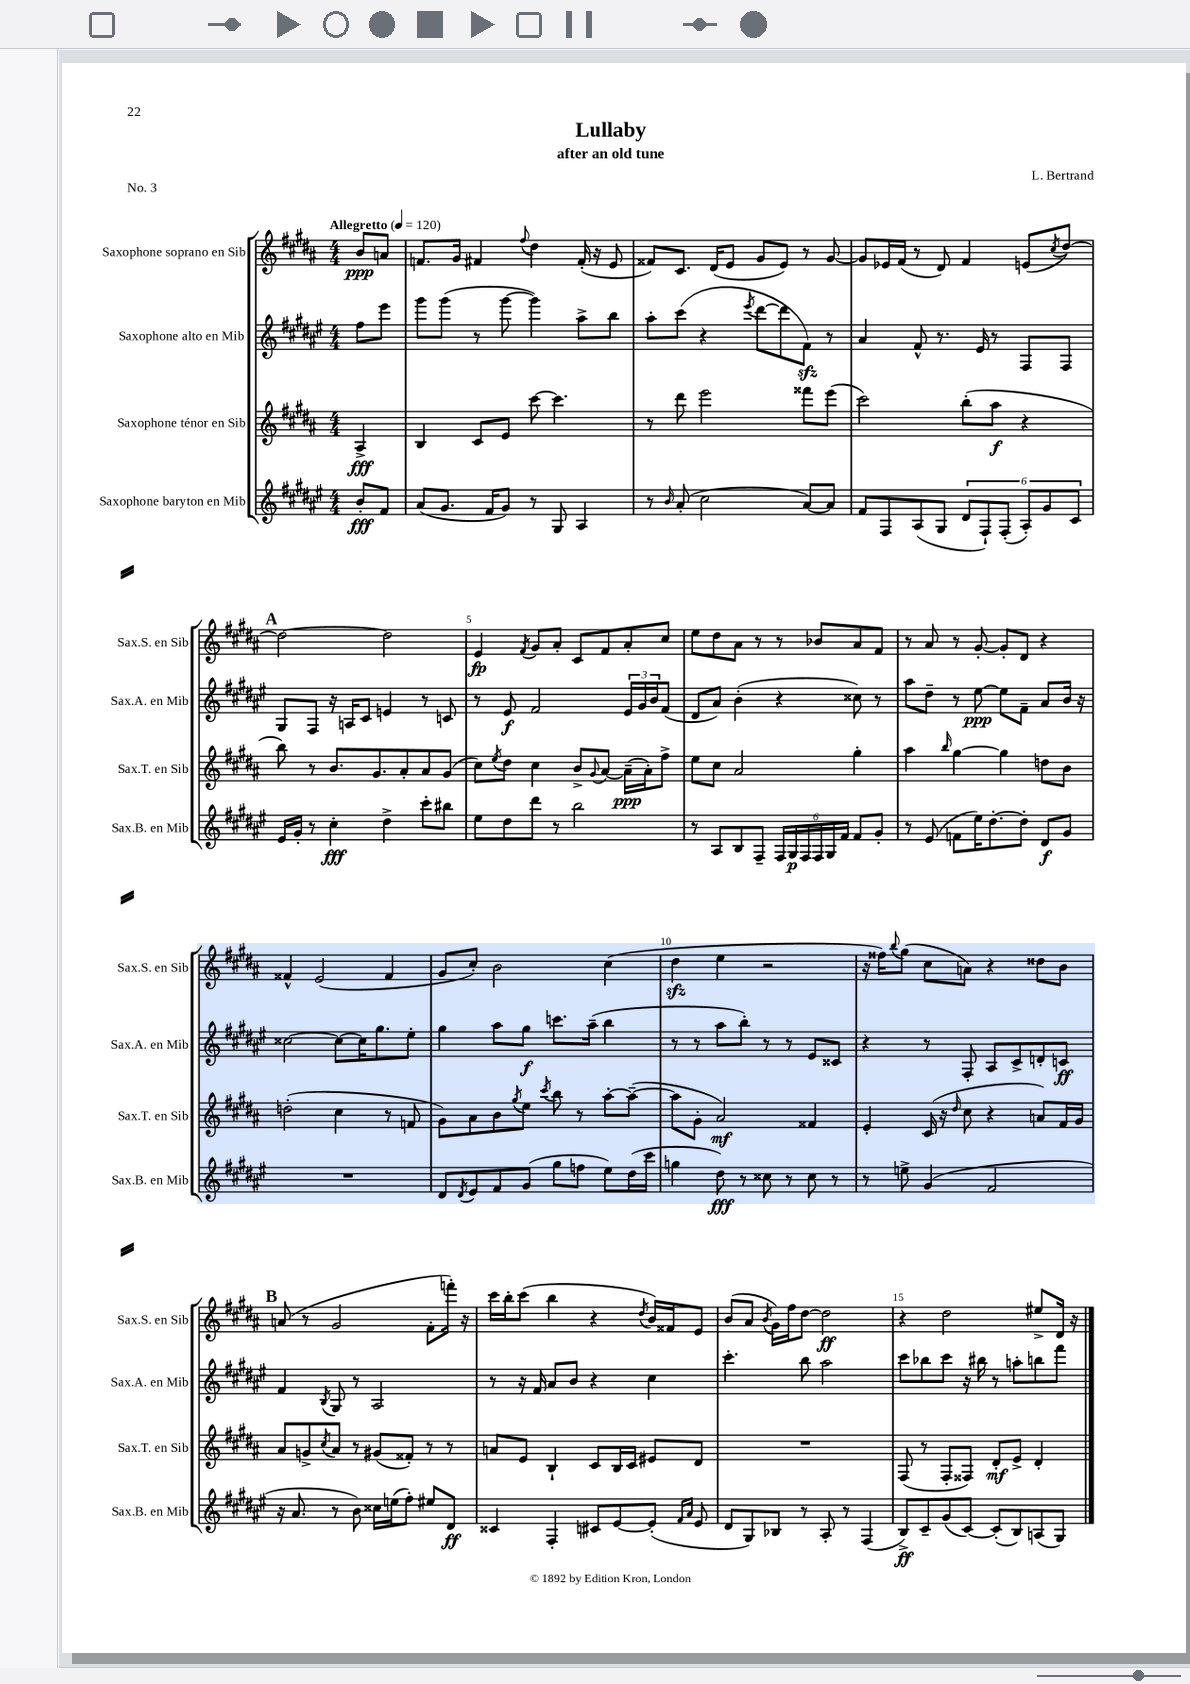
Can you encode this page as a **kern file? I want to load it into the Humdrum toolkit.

**kern	**dynam	**kern	**dynam	**kern	**dynam	**kern	**dynam
*part4	*part4	*part3	*part3	*part2	*part2	*part1	*part1
*staff4	*staff4	*staff3	*staff3	*staff2	*staff2	*staff1	*staff1
*I"Saxophone baryton en Mib	*	*I"Saxophone ténor en Sib	*	*I"Saxophone alto en Mib	*	*I"Saxophone soprano en Sib	*
*I'Sax.B. en Mib	*	*I'Sax.T. en Sib	*	*I'Sax.A. en Mib	*	*I'Sax.S. en Sib	*
*clefG2	*	*clefG2	*	*clefG2	*	*clefG2	*
*k[f#c#g#d#a#e#]	*	*k[f#c#g#d#a#]	*	*k[f#c#g#d#a#e#]	*	*k[f#c#g#d#a#]	*
*M4/4	*	*M4/4	*	*M4/4	*	*M4/4	*
*MM120	*	*MM120	*	*MM120	*	*MM120	*
=	=	=	=	=	=	=	=
!	!	!	!	!	!	!LO:TX:a:B:t=Allegretto	!
8b'/L	fff	4A#^/	fff	8ff#\L	.	8b/L	ppp
8f#/J	.	.	.	8eee#\J	.	8an/J	.
=1	=1	=1	=1	=1	=1	=1	=1
(8a#/L	.	4B/	.	8ggg#\L	.	8.fn/L	.
8.g#/J	.	.	.	(8ggg#\J	.	.	.
.	.	.	.	.	.	16g#/Jk	.
.	.	8c#/L	.	8r	.	4f#X/	.
16f#/KL	.	.	.	.	.	.	.
8g#/J)	.	8e/J	.	[8ggg#\	.	.	.
.	.	.	.	.	.	8qqff#/	.
8r	.	[8ccc#\	.	4ggg#\])	.	4dd#\	.
8G#/	.	4.ccc#\]	.	.	.	.	.
4A#/	.	.	.	8aa#^\L	.	(16f#'/	.
.	.	.	.	.	.	16r	.
.	.	.	.	8bb\J	.	8e/	.
=2	=2	=2	=2	=2	=2	=2	=2
8r	.	8r	.	8aa#'\L	.	8f##X/L)	.
16qqb/	.	.	.	.	.	.	.
(8a#'/	.	8ddd#\	.	(8ccc#\J	.	8.c#/J	.
2cc#\	.	2eee\	.	4r	.	.	.
.	.	.	.	.	.	(16d#/KL	.
.	.	.	.	.	.	8e/J	.
.	.	.	.	8qeee#/	.	.	.
.	.	.	.	[8ddd#\L	.	8g#/L	.
.	.	.	.	8ddd#\]	.	8e/J)	.
[8a#/L)	.	8fff##X\L	.	8f#zz\J)	.	8r	.
8a#/J]	.	(8eee\J	.	8r	.	[8g#/	.
=3	=3	=3	=3	=3	=3	=3	=3
8f#/L	.	2ccc#\)	.	4a#/	.	8g#/L]	.
8F#/	.	.	.	.	.	16e-X/L	.
.	.	.	.	.	.	(16f#/JJ	.
(8A#/	.	.	.	8f#^^/	.	8r	.
8G#/J	.	.	.	8.r	.	8d#/)	.
12d#/L	.	(8bb'\L	.	.	.	4f#/	.
.	.	.	.	16e#/	.	.	.
12F#`/)	.	.	.	.	.	.	.
.	.	8aa#\J	f	8r	.	.	.
(12F#'/J	.	.	.	.	.	.	.
12A#'/L)	.	4r	.	8F#/L	.	(8en/L	.
12g#/	.	.	.	.	.	.	.
.	.	.	.	.	.	8qcc#/	.
.	.	.	.	8F#/J	.	[8dd#/J)	.
12c#/J	.	.	.	.	.	.	.
!!LO:LB:g=z
!!LO:REH:place=s1:t=A
=4	=4	=4	=4	=4	=4	=4	=4
16e#/LL	.	8bb\)	.	8G#/L	.	2dd#\_	.
16g#'/JJ	.	.	.	.	.	.	.
8r	.	8r	.	8F#/J	.	.	.
4cc#'\	fff	8.b/L	.	16r	.	.	.
.	.	.	.	16An/KL	.	.	.
.	.	.	.	8c#/J	.	.	.
.	.	8.g#/	.	.	.	.	.
4dd#^\	.	.	.	4en/	.	2dd#\]	.
.	.	8a#'/	.	.	.	.	.
8ccc#'\L	.	8a#/	.	8r	.	.	.
8bb#X\J	.	(8g#/J	.	8cn/	.	.	.
=5	=5	=5	=5	=5	=5	=5	=5
8ee#\L	.	8cc#\L)	.	8r	.	4e/	fp
.	.	8qee/	.	.	.	.	.
8dd#\	.	8dd#\J	.	8e#/	f	.	.
.	.	.	.	.	.	8qf#/	.
8ddd#\J	.	4cc#\	.	2f#/	.	8g#/L	.
8r	.	.	.	.	.	8a#'/J	.
2bb\	.	8b^/L	.	.	.	8c#/L	.
.	.	8qqg#/	.	.	.	.	.
.	.	[8a#/J	.	.	.	8f#/	.
.	.	(16a#~\LL]	ppp	24e#/LL	.	8a#'/	.
.	.	.	.	24g#/	.	.	.
.	.	16a#'\J)	.	.	.	.	.
.	.	.	.	24b/J	.	.	.
.	.	8ff#^\J	.	(8f#/J	.	8cc#/J	.
=6	=6	=6	=6	=6	=6	=6	=6
8r	.	8ee\L	.	8d#/L	.	8ee\L	.
8A#/L	.	8cc#\J	.	8a#/J)	.	8dd#\	.
8B/	.	2a#/	.	(4b'\	.	8a#\J	.
8F#~/J	.	.	.	.	.	8r	.
24F#/LL	.	.	.	4r	.	8r	.
24G#/	p	.	.	.	.	.	.
24F#/	.	.	.	.	.	.	.
24F#/	.	.	.	.	.	8b-X/L	.
24G#/	.	.	.	.	.	.	.
24f#/JJ	.	.	.	.	.	.	.
8f#/L	.	4gg#'\	.	8cc##X\)	.	8a#/	.
8g#'/J	.	.	.	8r	.	8f#/J	.
=7	=7	=7	=7	=7	=7	=7	=7
8r	.	4aa#\	.	8aa#\L	.	8r	.
(8e#/	.	.	.	8dd#~\J	.	8a#/	.
.	.	16qqbb/	.	.	.	.	.
8fn\L	.	[4gg#\	.	8r	.	8r	.
16ee#\K)	.	.	.	[8ee#\	ppp	[8g#'/	.
[8.dd#'\	.	.	.	.	.	.	.
.	.	4gg#\]	.	8ee#\L]	.	8g#'/L]	.
8dd#'\J]	.	.	.	8f#~\J	.	8d#/J	.
8d#/L	f	8ddn\L	.	8a#/L	.	4r	.
8g#/J	.	8b\J	.	16b/Jk	.	.	.
.	.	.	.	16r	.	.	.
!!LO:LB:g=z
=8	=8	=8	=8	=8	=8	=8	=8
1r	.	(2ddn'\	.	[2cc##X\	.	4f##X^^/	.
.	.	.	.	.	.	(2e/	.
.	.	4cc#\	.	8cc##\L_	.	.	.
.	.	.	.	16cc##\K]	.	.	.
.	.	.	.	8.gg#\	.	.	.
.	.	8r	.	.	.	4f##/	.
.	.	8fn/	.	8ee#'\J	.	.	.
=9	=9	=9	=9	=9	=9	=9	=9
8d#/L	.	8g#\L)	.	4gg#\	.	8g#/L	.
8qd#/	.	.	.	.	.	.	.
8e#/	.	8a#\	.	.	.	8cc#'/J)	.
8f#/	.	8b\	.	8aa#\L	.	2b\	.
.	.	8qgg#/	.	.	.	.	.
(8g#/J	.	8ee\J	.	8gg#\J	f	.	.
.	.	8qccc#/	.	.	.	.	.
8gg#\L	.	8bb\	.	8.cccn\L	.	.	.
8ffn\J	.	8r	.	.	.	.	.
.	.	.	.	(16aa#~\Jk	.	.	.
8ee#\L)	.	[8aa#'\L	.	4bb\	.	(4cc#\	.
(16dd#\L	.	(8aa#~\J_	.	.	.	.	.
16ccc#\JJ	.	.	.	.	.	.	.
=10	=10	=10	=10	=10	=10	=10	=10
4ggn\	.	8aa#\L]	.	8r	.	4dd#zz\	.
.	.	8g#'\J	.	8r	.	.	.
8dd#\)	fff	2a#/)	mf	8aa#\L	.	4ee\	.
8r	.	.	.	8bb'\J)	.	.	.
8cc##X\	.	.	.	8r	.	2r	.
8r	.	.	.	8r	.	.	.
8cc##\	.	4f##X/	.	8e#/L	.	.	.
8r	.	.	.	8c##X/J	.	.	.
=11	=11	=11	=11	=11	=11	=11	=11
8r	.	4e'/	.	4r	.	16r	.
.	.	.	.	.	.	16ff##X\KL)	.
.	.	.	.	.	.	8qqbb/	.
8een^\	.	.	.	.	.	(8gg#\J	.
(4g#/	.	(16c#/	.	8r	.	8cc#\L	.
.	.	16r	.	.	.	.	.
.	.	16qqdd#/	.	.	.	.	.
.	.	8cc#\	.	8F#'/	.	8an\J)	.
2f#/	.	4r	.	8A#/L	.	4r	.
.	.	.	.	8c#^/	.	.	.
.	.	8an/L)	.	8dn'/	.	8dd##X\L	.
.	.	16f#/L	.	8cn/J	ff	8b\J	.
.	.	16g#/JJ	.	.	.	.	.
!!LO:LB:g=z
!!LO:REH:place=s1:t=B
=12	=12	=12	=12	=12	=12	=12	=12
16r	.	8a#/L	.	4f#/	.	(8an/	.
8.a#/	.	.	.	.	.	.	.
.	.	8gn^/	.	.	.	8r	.
.	.	8qcc#/	.	8qB/	.	.	.
8r	.	8a#/J	.	8G#/	.	2g#/	.
8b\)	.	8r	.	8r	.	.	.
16cc##X\LL	.	(8g#X/L	.	2A#/	.	.	.
(16een\J	.	.	.	.	.	.	.
8ff#'\J)	.	8f##X'/J)	.	.	.	.	.
8ee#X/L	.	8r	.	.	.	8f#'\L	.
8d#/J	ff	8r	.	.	.	16fffn'\Jk)	.
.	.	.	.	.	.	16r	.
=13	=13	=13	=13	=13	=13	=13	=13
4c##X/	.	8an/L	.	8r	.	16ccc#\LL	.
.	.	.	.	.	.	16bb'\J	.
.	.	8e/J	.	16r	.	(8ccc#\J	.
.	.	.	.	16f#/	.	.	.
4F#'/	.	4B`/	.	8a#/L	.	4bb\	.
.	.	.	.	8b/J	.	.	.
8c#X/L	.	8c#/L	.	4r	.	4r	.
[8e#/	.	16B/L	.	.	.	.	.
.	.	16c#/JJ	.	.	.	.	.
.	.	.	.	.	.	8qdd#/	.
(8e#'/J]	.	8e#X/L	.	4cc#\	.	16b/LL)	.
.	.	.	.	.	.	16f##X/J	.
16qqf#/LL	.	.	.	.	.	.	.
16qqa#/JJ	.	.	.	.	.	.	.
8e#/	.	8d#/J	.	.	.	8e/J	.
=14	=14	=14	=14	=14	=14	=14	=14
8d#/L	.	1r	.	4.ccc#'\	.	(8b/L	.
8G#/)	.	.	.	.	.	8a#/J	.
.	.	.	.	.	.	8qb/	.
8B-X/J	.	.	.	.	.	16g#\LL)	.
.	.	.	.	.	.	16ff#\J	.
8r	.	.	.	8bb\	.	[8dd#\J	.
8A#'/	.	.	.	2aa#\	.	2dd#\]	ff
8r	.	.	.	.	.	.	.
(4F#/	.	.	.	.	.	.	.
=15	=15	=15	=15	=15	=15	=15	=15
8B^/L)	ff	(8F#/	.	8ccc#\L	.	4r	.
8c#~/	.	8r	.	8bb-X\	.	.	.
(8g#/	.	8F#'/L	.	8ccc#\J	.	2dd#\	.
[8c#/J)	.	8F##X/J)	.	16r	.	.	.
.	.	.	.	16bb#X\	.	.	.
(8c#'/L]	.	8d#'/L	mf	8r	.	.	.
8B/)	.	8e^/J	.	8aan'\L	.	.	.
(8An/	.	4d#'/	.	8bbn\	.	8ee#X^/L	.
8G#/J)	.	.	.	8fff#\J	.	16d#/Jk	.
.	.	.	.	.	.	16r	.
==	==	==	==	==	==	==	==
*-	*-	*-	*-	*-	*-	*-	*-
